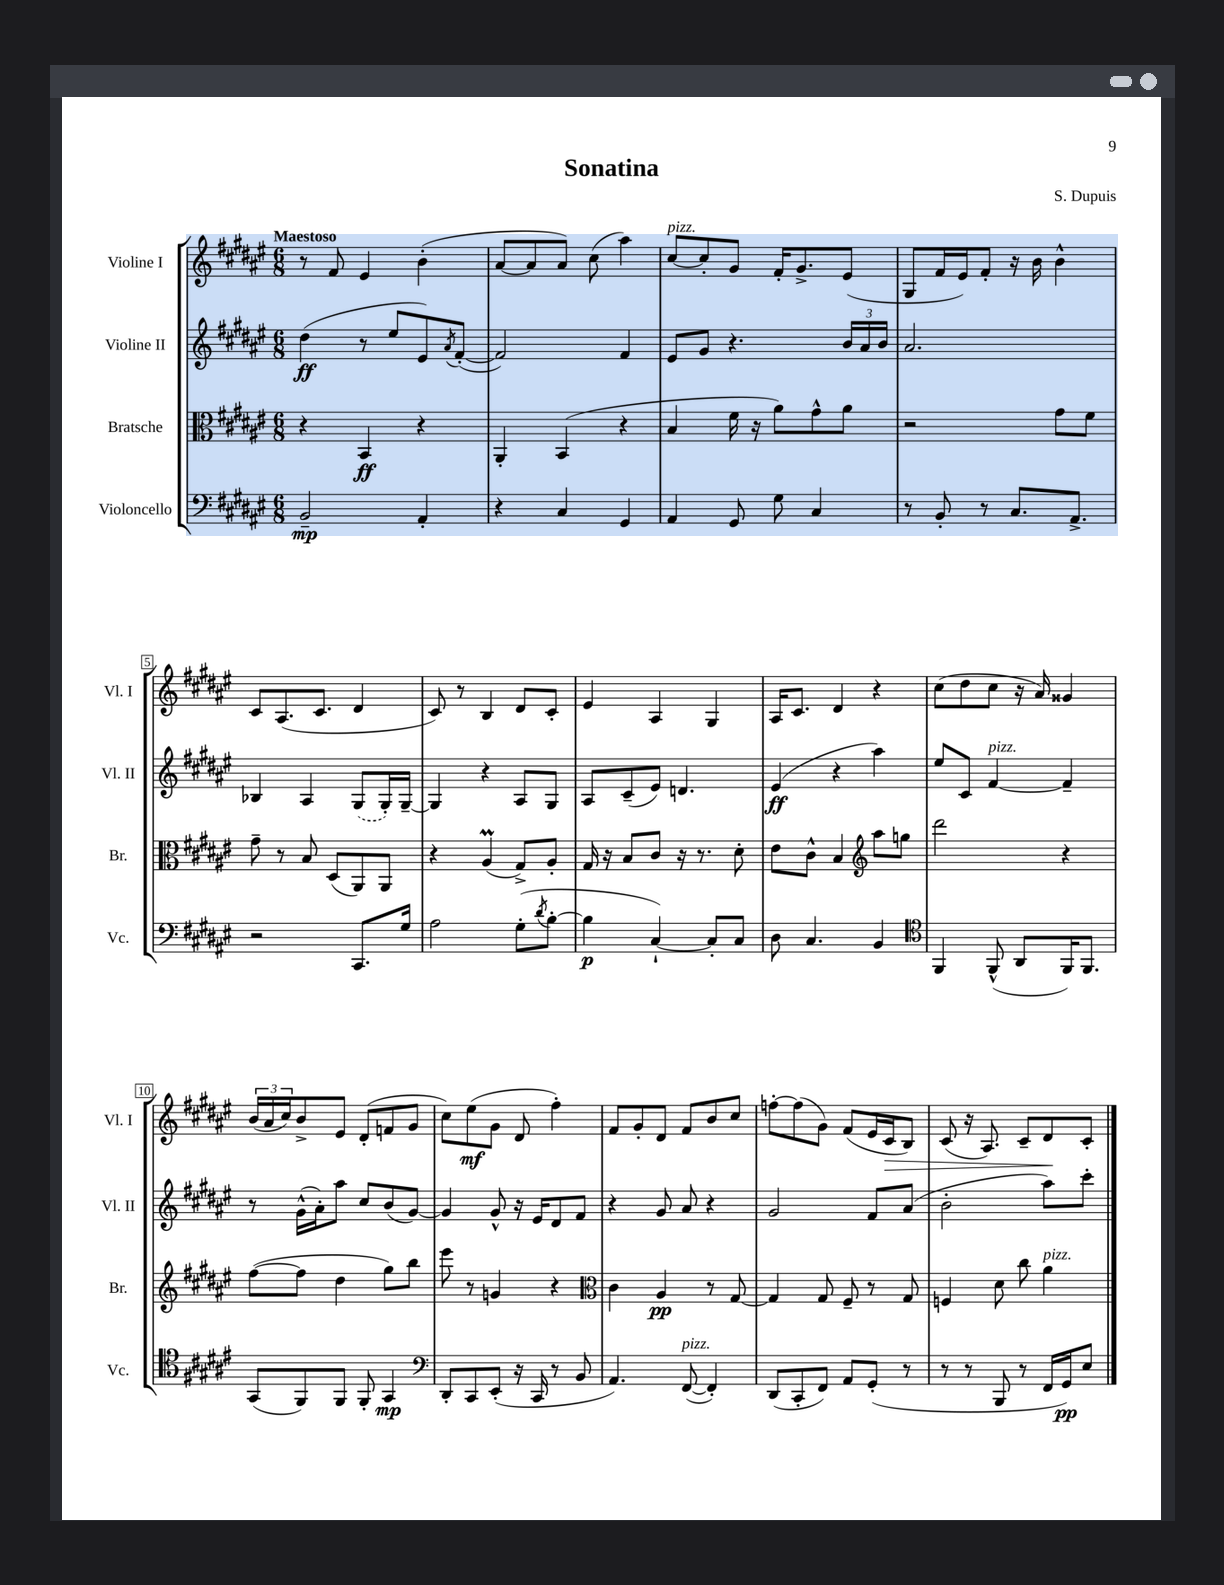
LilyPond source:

\header { title = "Sonatina" composer = "S. Dupuis" }
<<
\new StaffGroup <<
\new Staff = "s0" \with { instrumentName = "Violine I" shortInstrumentName = "Vl. I" } {
    \clef treble \key fis \major \numericTimeSignature \time 6/8 \tempo "Maestoso"
    r8 fis'8 eis'4 b'4-.( |
    ais'8~ ais'8 ais'8) cis''8( ais''4) |
    cis''8~^\markup { \italic "pizz." } cis''8-. gis'8 fis'16-. gis'8.-> eis'8( |
    gis8 fis'16 eis'16) fis'8-. r16 b'16 b'4-^ |
    cis'8 ais8.( cis'8. dis'4 |
    cis'8) r8 b4 dis'8 cis'8-. |
    eis'4 ais4 gis4 |
    ais16 cis'8. dis'4 r4 |
    cis''8( dis''8 cis''8 r16 ais'16) gisis'4 |
    \tuplet 3/2 { b'16( ais'16 cis''16) } b'8-> eis'8 dis'8-.( f'8 gis'8 |
    cis''8) eis''8\mf( gis'8 dis'8 fis''4-.) |
    fis'8 gis'8-. dis'8 fis'8 b'8 cis''8 |
    f''8~-. f''8( gis'8) fis'8( eis'16 cis'16\> b8) |
    cis'8( r16 ais8.) cis'8-- dis'8\! cis'8-. \bar "|." |
}
\new Staff = "s1" \with { instrumentName = "Violine II" shortInstrumentName = "Vl. II" } {
    \clef treble \key fis \major \numericTimeSignature \time 6/8
    dis''4\ff( r8 eis''8 eis'8) \acciaccatura { ais'8 } fis'8~-.( |
    fis'2) fis'4 |
    eis'8 gis'8 r4. \tuplet 3/2 { b'16 ais'16 b'16 } |
    ais'2. |
    bes4 ais4 \once \slurDashed gis8( gis16-.) gis16~-- |
    gis4 r4 ais8 gis8 |
    ais8 cis'8--( eis'8) d'4. |
    eis'4\ff( r4 ais''4) |
    eis''8 cis'8 fis'4~^\markup { \italic "pizz." } fis'4-- |
    r8 gis'16-^( ais'16-.) ais''8 cis''8 b'8( gis'8~) |
    gis'4 gis'8-^ r16 eis'16 dis'8 fis'8 |
    r4 gis'8 ais'8 r4 |
    gis'2 fis'8 ais'8( |
    b'2-. ais''8) cis'''8-. \bar "|." |
}
\new Staff = "s2" \with { instrumentName = "Bratsche" shortInstrumentName = "Br." } {
    \clef alto \key fis \major \numericTimeSignature \time 6/8
    r4 b,4\ff r4 |
    ais,4-. b,4( r4 |
    b4 fis'16 r16 ais'8) gis'8-^ ais'8 |
    r2 gis'8 fis'8 |
    gis'8-- r8 b8 dis8( ais,8) ais,8 |
    r4 ais4\prall( gis8->) ais8-. |
    gis16 r16 b8 cis'8 r16 r8. dis'8-. |
    eis'8 cis'8-^ b4 \clef treble ais''8 g''8 |
    dis'''2 r4 |
    fis''8~( fis''8 dis''4 gis''8) b''8 |
    eis'''8 r8 g'4 r4 |
    \clef alto cis'4 ais4\pp r8 gis8~ |
    gis4 gis8 fis8-- r8 gis8 |
    f4 dis'8 cis''8 ais'4^\markup { \italic "pizz." } \bar "|." |
}
\new Staff = "s3" \with { instrumentName = "Violoncello" shortInstrumentName = "Vc." } {
    \clef bass \key fis \major \numericTimeSignature \time 6/8
    b,2--\mp ais,4-. |
    r4 cis4 gis,4 |
    ais,4 gis,8 gis8 cis4 |
    r8 b,8-. r8 cis8. ais,8.-> |
    r2 cis,8. gis16 |
    ais2 gis8-.( \acciaccatura { dis'8 } b8~-. |
    b4\p cis4~-!) cis8-. cis8 |
    dis8 cis4. b,4 |
    \clef tenor fis,4 fis,8-^( ais,8 fis,16) fis,8. |
    gis,8( fis,8) fis,8 fis,8-. gis,4\mp |
    \clef bass dis,8-. cis,8 eis,8-.( r16 cis,16 r8 b,8 |
    ais,4.) fis,8~^\markup { \italic "pizz." }( fis,4-.) |
    dis,8( cis,8-. fis,8) ais,8 gis,8-.( r8 |
    r8 r8 b,,8 r8 fis,16 gis,16\pp) eis8 \bar "|." |
}
>>
>>
\layout { \context { \Score \override BarNumber.stencil = #(make-stencil-boxer 0.1 0.3 ly:text-interface::print) } }
